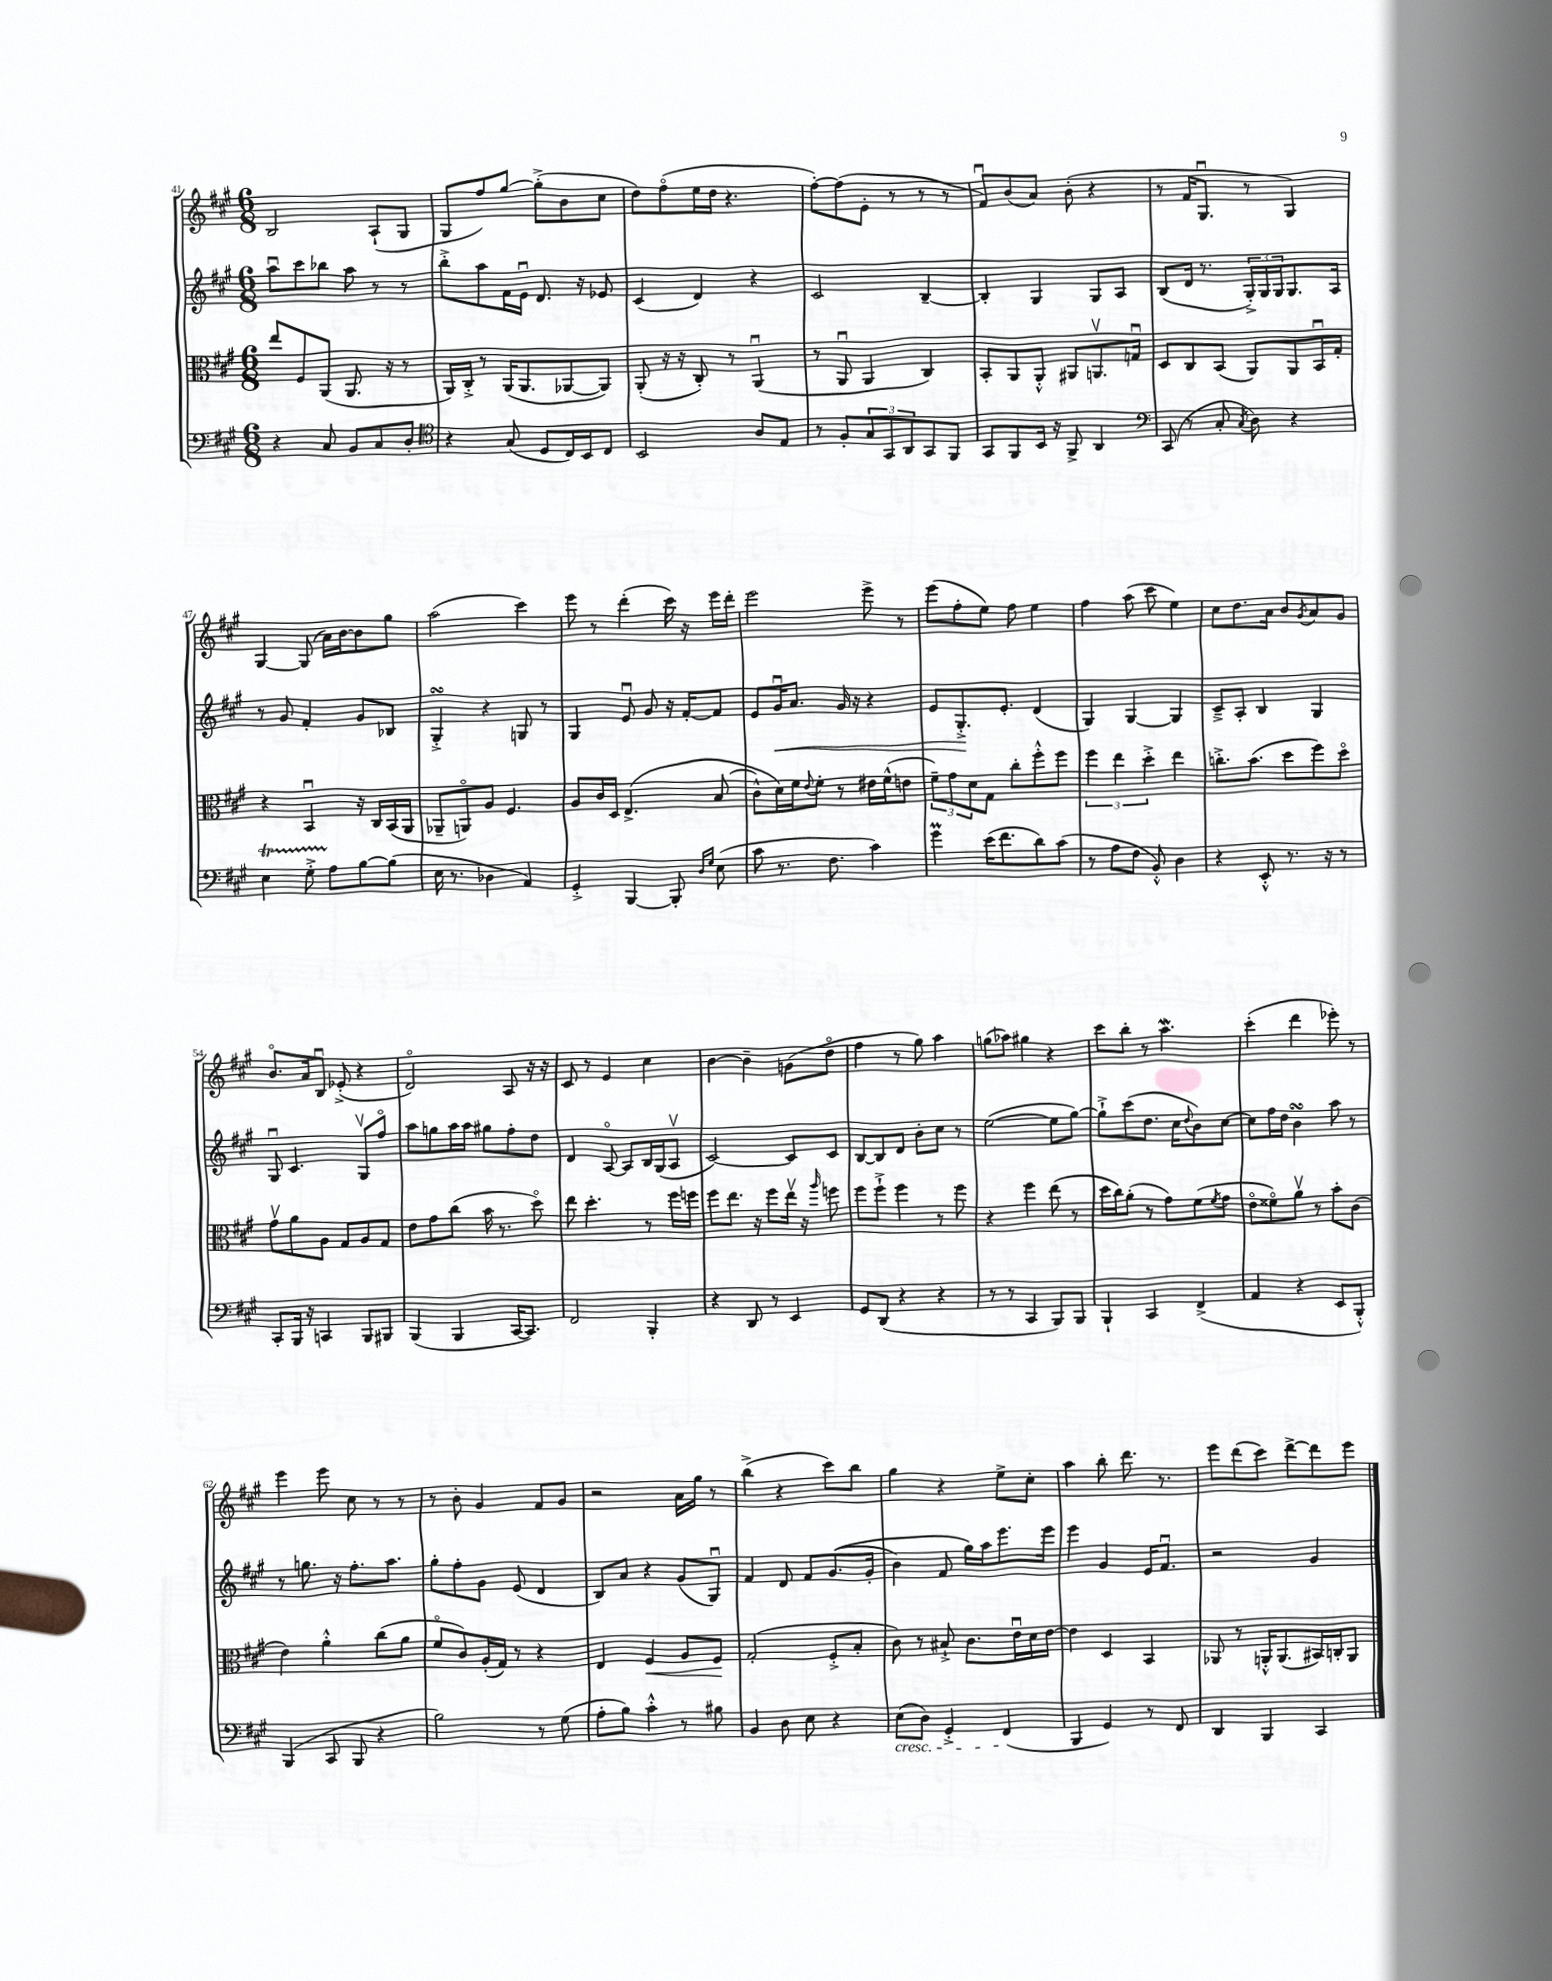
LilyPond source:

<<
\new StaffGroup <<
\new Staff = "s0" {
    \clef treble \key a \major \numericTimeSignature \time 6/8
    b2 a8-!( gis8 |
    gis8 fis''8) gis''8~ gis''8-.->( b'8 cis''8 |
    d''8) fis''8\flageolet( e''16 d''16 r4. |
    fis''8~-.) fis''8( e'8-. r8 r8 r8 |
    fis'8\downbow) b'8( a'8) b'8-.( r4 |
    r8 fis'16 gis8.\downbow r8 gis4) |
    gis4~ gis8( a'16) b'16~ b'8 gis''8 |
    a''2( cis'''4) |
    e'''8 r8 d'''4-.( cis'''16) r16 e'''16 d'''16-. |
    e'''2 e'''8-> r8 |
    e'''8( fis''8-. e''8) fis''8 e''4 |
    fis''4 a''8( cis'''8 e''4) |
    cis''8 d''8. a'16 b'8 \acciaccatura { gis'8 } a'8 gis'8 |
    b'8.\flageolet a'16 b8\downbow ees'8-.->( r4 |
    d'2\flageolet) a8 r16 r16 |
    cis'8 r8 e'4 cis''4 |
    b'4~ b'4-- g'8( d''8\flageolet |
    fis''4 r8 gis''8) a''4 |
    g''8( aes''8) gis''4 r4 |
    cis'''8 b''8-. r8 a''4.\mordent |
    cis'''4-.( d'''4 ees'''8-.) r8 |
    e'''4 e'''8 cis''8 r8 r8 |
    r8 b'8-. gis'4 fis'8 gis'8 |
    r2 a'16 gis''16 r8 |
    b''4->( r4 cis'''8) b''8 |
    gis''4 r4 e''8-> cis''8-. |
    a''4 b''8-. d'''8. r8. |
    e'''8 d'''8( cis'''8) d'''8~-> d'''8 e'''8 \bar "|." |
}
\new Staff = "s1" {
    \clef treble \key a \major \numericTimeSignature \time 6/8
    a''8\downbow cis'''8 bes''8 a''8 r8 r8 |
    b''8-.-> a''8 fis'16 e'16\downbow d'8. r16 ees'8 |
    cis'4( d'4) r4 |
    cis'2 b4~-- |
    b4-. gis4 gis8 a8 |
    b8( d'16 r8. \tuplet 3/2 { gis16-.->) gis16 gis16 } gis8. a16 |
    r8 gis'8 fis'4-. gis'8 bes8 |
    gis4-.->\turn r4 g8 r8 |
    gis4 e'8\downbow gis'8 r16 fis'16~-. fis'8 |
    e'8 gis'16\downbow\< a'8. gis'16 r16 r4 |
    e'8 gis8.-.->\! e'8.-. d'4( |
    gis4) gis4~ gis4 |
    cis'8---> a8-. b4 gis4 |
    gis8\downbow cis'4. gis8\upbow fis''8\flageolet |
    a''8 g''8 a''16 a''16 gis''8 fis''8-. d''8 |
    d'4 a8~\flageolet a8 b16 gis16( a8\upbow |
    cis'2~) cis'8 cis'8 |
    b8~ b8 d'8 b'8-. cis''8 r8 |
    e''2~( e''8 gis''8~) |
    gis''8-!-> cis'''8( d''8. cis''16 \appoggiatura { d''8 } b'8) cis''8~ |
    cis''8 fis''16 d''16 b'4\turn a''8 r8 |
    r8 g''8. r16 fis''8.-. a''8. |
    gis''8-. fis''8-. gis'8 e'8( d'4 |
    b8) a'8 r4 gis'8( gis8\downbow) |
    fis'4 d'8 fis'8 gis'8.(\( gis'16-. |
    b'4) fis'8 gis''16\) a''16 e'''8. e'''16 |
    e'''4 gis'4 e'16 fis'8.\downbow |
    r2 gis'4 \bar "|." |
}
\new Staff = "s2" {
    \clef alto \key a \major \numericTimeSignature \time 6/8
    e''8 fis8 a,8( a,8. r16 r8 |
    a,16) cis16-.-> r8 a,16( a,8. aes,8~ aes,8) |
    a,8-.( r16 r16 cis8-.) r8 a,4\downbow( |
    r8 a,8\downbow a,4 cis4) |
    b,8-. a,8 a,8-.-^ ais,8 a,8.\upbow g16\downbow |
    d8 cis8 b,8( a,8) a,8 b,16\downbow gis16-. |
    r4 b,4\downbow r16 cis16 b,16( a,16 |
    aes,8-- a,8\flageolet) a8 fis4. |
    a8 cis'16 d16 e4.->\( b8( |
    cis'8-^) d'16\) fis'16 \appoggiatura { e'8 } fis'8-. r8 eis'16 fis'16-^( e'8 |
    \tuplet 3/2 { fis'8--) gis'8 d'8 } gis8 cis''8-. fis''8-.-^ fis''8 |
    \tuplet 3/2 { fis''4 e''4 d''4-.-> } e''4 |
    c''8.-.-> b'8.( d''8 fis''8) d''8\flageolet |
    gis'8\upbow a'8 a8 gis8 a8 gis8 |
    e'8 gis'8 cis''8( b'16 r8. d''8\flageolet) |
    e''8 d''4.-. r8 fis''16 f''16 |
    fis''8 e''8. r16 fis''8 e''16\upbow r16 \grace { a''16 } f''8 |
    fis''8 fis''8-!-> fis''4 r8 fis''8 |
    r4 fis''4 e''8( r8 |
    d''16 cis''16) a'8-.( r8 gis'8) fis'8( \acciaccatura { fis'8 } gis'8 |
    e'8\flageolet fisis'8\flageolet) a'8\upbow r8 b'8-. cis'8( |
    e'4) a'4-.-^ cis''8( a'8 |
    fis'8\flageolet cis'8) a16-.( gis16) r8 r4 |
    e4 fis4\< a8 fis8\! |
    gis2-.( fis8-.-> b8-. |
    cis'8) r8 bis8-!-> cis'8. e'16\downbow d'16 e'16~ |
    e'4 d4 b,4 |
    aes,8 r8 a,16-.-^ a,8.( bis,16) c16-. a,8 \bar "|." |
}
\new Staff = "s3" {
    \clef bass \key a \major \numericTimeSignature \time 6/8
    r4 cis8 b,8 cis8 d8-. |
    \clef tenor r4 gis8( d8 cis16) b,16 cis8 |
    b,2 a8 e8 |
    r8 fis8-. \tuplet 3/2 { gis8 gis,8 a,8 } gis,8 fis,8 |
    gis,8 fis,8 b,16 r16 fis,8-> a,4 |
    \clef bass cis,8( r8 cis8-. \acciaccatura { cis8 } d8) r4 |
    e4\startTrillSpan gis8-.-> a8\stopTrillSpan b8~ b8( |
    e16 r8. des4 a,4) |
    gis,4-.-> b,,4~ b,,8-. \grace { d16 gis16 } e8( |
    cis'8 r8. fis8. cis'4) |
    gis'4\prall e'16( fis'8. d'8) cis'8( |
    r8 a8 fis8 b,8-.-^) d4 |
    r4 e,8-.-^ r8. r16 r8 |
    cis,8-. b,,16 r16 c,4 b,,8 bis,,8 |
    b,,4( b,,4 cis,16~ cis,8.) |
    fis,2 b,,4-. |
    r4 d,8 r8 e,4 |
    gis,8 d,8( r4 r4 |
    r8 r8 cis,4 b,,8) b,,8 |
    b,,4-! cis,4 fis,4->( |
    a,4 r4 e,8 b,,8-.-^) |
    b,,4( cis,8 b,,8 r4 |
    b2) r8 gis8( |
    a8-. b8) cis'4-.-^ r8 bis8 |
    b,4 d8 e8 r4 |
    e8\cresc( d8) gis,4-.-> fis,4\!( |
    b,,4 gis,4) r8 fis,8 |
    d,4 b,,4 cis,4 \bar "|." |
}
>>
>>
\layout { \context { \Score currentBarNumber = #41 } }
